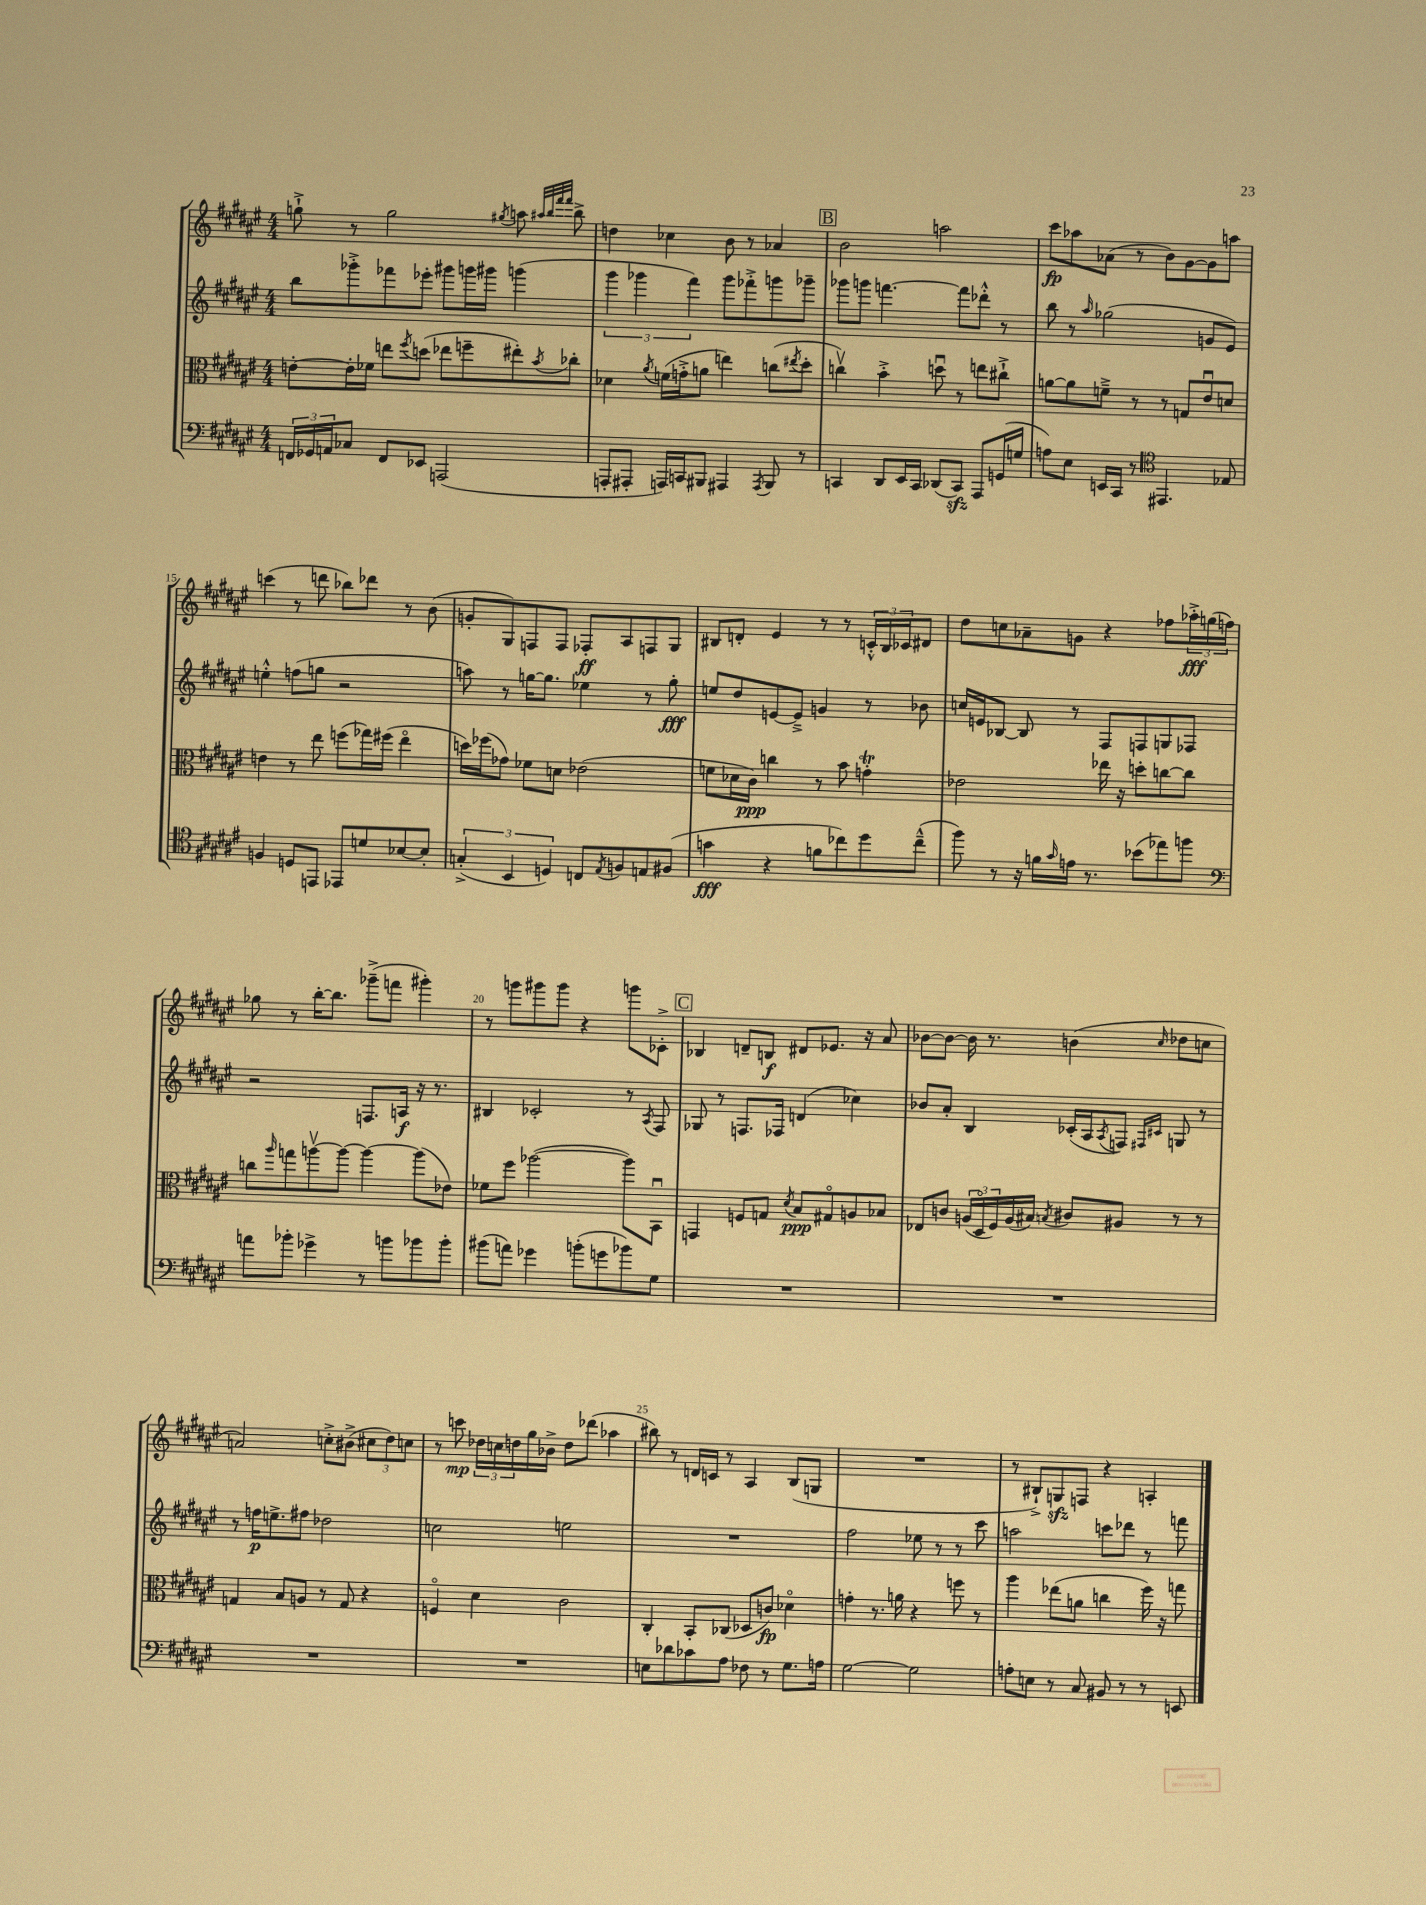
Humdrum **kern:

**kern	**kern	**kern	**kern
*staff4	*staff3	*staff2	*staff1
*clefF4	*clefC3	*clefG2	*clefG2
*k[f#c#g#d#a#e#]	*k[f#c#g#d#a#e#]	*k[f#c#g#d#a#e#]	*k[f#c#g#d#a#e#]
*M4/4	*M4/4	*M4/4	*M4/4
24FF	[8e'	8bb	8gg`^
24GG-	.	.	.
24AA	.	.	.
8C-	16e']	8ggg-'^	8r
.	16f-	.	.
8FF	8ee	8fff-	2gg
.	8qff#	.	.
8EE-	(8dd	8eee-'	.
(2AAA	8ee-	8ggg#	.
.	8ff~	16ggg	.
.	.	16ggg#	.
.	.	.	8qgg#
.	8ee#')	(4ggg	8aa
.	.	.	32qqaa#
.	.	.	32qqbb
.	.	.	32qqfff#
.	8qb	.	32qqfff#
.	8cc-'	.	8bb^
=	=	=	=
8AAA'	4d-	6ggg#	4dd
8AAA#'	.	.	.
.	.	6ggg-	.
.	8qa#	.	.
16AAA)	(16f	.	4cc-
16CC	16g'^	.	.
.	.	6fff#)	.
8BBB#	8a	.	.
4AAA#	4ee)	8ggg-	8b
.	.	8fff-'^	8r
8qAAA#	.	.	.
8BBB#	(8cc	8ggg	4a-
.	8qee#	.	.
8r	8dd#'	8ggg-~	.
=	=	=	=
4CC	4ccv)	8ggg-	2b
.	.	8ggg	.
8DD#	4b'^	[4.fff	.
16EE#	.	.	.
16CC	.	.	.
(8DD-	8ddu	.	2aa
8CC)	8r	8fff]	.
8AAA#	8ee	8ddd-'^^	.
(16GG	8cc#`^	8r	.
16G	.	.	.
=	=	=	=
8A)	[8a	8bb	8ccc#
8E#	8a]	8r	8aa-
.	.	16qqaa#	.
16EE	8f~^	(2gg-	(8a-
16CC#	.	.	.
8r	8r	.	8r
*clefC4	*	*	*
4.EE#	8r	.	8b)
.	8G	.	[8g#
.	8e#u	8g	8g#]
8E-	8d	8e#)	8aa
=	=	=	=
4F	4e	4ee'^^	(4ccc
8D	8r	(8ff	8r
8EE	8ee#	8gg	8ddd
8EE-	(8ff	2r	8bb-)
8d	16gg-)	.	8ddd-
.	(16ff#	.	.
[8B-	4ee#o	.	8r
8B-']	.	.	(8b
=	=	=	=
(6G'^	16dd)	8aa)	8g'
.	(16ff-	.	.
.	8g-)	8r	8G#)
6BB	.	.	.
.	8f-	[16gg	8F
.	.	8.gg]	.
6D)	.	.	.
.	8d	.	8F
8C	(2e-	4ee-	8F-'
8qE#	.	.	.
8F	.	.	8A#
8E	.	8r	8F
(8F#	.	8gg'	8G#
=	=	=	=
4g	8f	8ee	8B#
.	16d-	8dd#	8d'
.	16c#)	.	.
4r	4cc	[8e	4e#
.	.	8e~^]	.
8f	8r	4g	8r
8cc-)	8b	.	8r
8dd#	4g'	8r	24c'^^
.	.	.	24B#
.	.	.	24c-
(8cc-~^^	.	8b-	8d#
=	=	=	=
8ff#)	2e-	16cc	8dd#
.	.	16e	.
8r	.	[8B-	8cc
16r	.	8B-]	8a-~
16f	.	.	.
16qqg#	.	.	.
16e	.	8r	8g
8.r	.	.	.
.	16ee-	8F#	4r
.	16r	.	.
(8b-	8dd'	8F	.
8ee-)	[8cc	8G	8ff-
8ff	8cc]	8F-	24aa-'^
.	.	.	(24gg
.	.	.	24ff)
=	=	=	=
*clefF4	*	*	*
8a	8cc	2r	8gg-
.	16qqaa#	.	.
8b-'	8gg	.	8r
4g-^	[8aav	.	[16bb'
.	.	.	8.bb]
.	8aa_	.	.
8r	4aa_	8.F	(8ggg-~^
8b	.	.	8fff
.	.	16A	.
8b-	(8aa]	16r	4ggg#')
.	.	8.r	.
8b-'	8e-)	.	.
=	=	=	=
(8b#	8f-	4B#	8r
8a)	8ff#	.	8ggg
4g-	([2aa-	2c-'	8ggg#
.	.	.	8ggg#
(8b'	.	.	4r
8g	.	.	.
8b-)	8aa-])	8r	8ggg
.	.	8qA#	.
8G#	8BBu	8F#	8c-'^
=	=	=	=
1r	4GG	8G-	4B-
.	.	8r	.
.	8F	8.F	8d~
.	8G	.	8B
.	.	16F-	.
.	8qd#	.	.
.	8B	(4d	8d#
.	8G#o	.	8.e-
.	8A	4cc-)	.
.	.	.	16r
.	8B-	.	8a#
=	=	=	=
1r	8E-	8b-	[8b-
.	8c	8a#'	8b-_
.	(24A	4B	16b-]
.	24D#o	.	.
.	.	.	8.r
.	24F#)	.	.
.	(16A	.	.
.	16B#)	.	.
.	8qB	.	.
.	8c#	(16c-'	(4b
.	.	16A#	.
.	.	8qA#	.
.	8A#	8F)	.
.	.	16qqF#	.
.	.	16qqc#	16qqcc#
.	8r	8G	8dd-
.	8r	8r	8cc
=	=	=	=
1r	4G	8r	2a)
.	.	16ff	.
.	.	8.ee^	.
.	8B	.	.
.	8A	8ff#	.
.	8r	2dd-	8cc'^
.	8G	.	(8b#^
.	4r	.	12cc#
.	.	.	12dd#)
.	.	.	12cc
=	=	=	=
1r	4Fo	2cc	8r
.	.	.	8ccc
.	4d#	.	24dd-
.	.	.	24cc
.	.	.	24dd
.	.	.	16gg#
.	.	.	16b-^
.	2c#	2ee	8dd
.	.	.	(8ddd-
.	.	.	4aa-
=	=	=	=
8E	4C#'	1r	8bb#)
8d-	.	.	8r
8c-	8BB'	.	16d
.	.	.	16c
8A#	(8C-	.	8r
8F-	8D-	.	4A#
8r	8c)	.	.
8.G#	4d-o	.	(8B
.	.	.	8G
16A	.	.	.
=	=	=	=
[2G#	4g'	2ff#	1r
.	8.r	.	.
.	16a	.	.
2G#]	4r	8ee-	.
.	.	8r	.
.	8ff	8r	.
.	8r	8ccc#	.
=	=	=	=
8A'	4aa#	2aa	8r
8E	.	.	8B#`^)
8r	(8ee-	.	8G
8C#	8a	.	8F
8BB#	4cc	8ccc	4r
8r	.	8ddd-	.
8r	16ff#)	8r	4A'
.	16r	.	.
8EE	8gg	8fff	.
==	==	==	==
*-	*-	*-	*-
